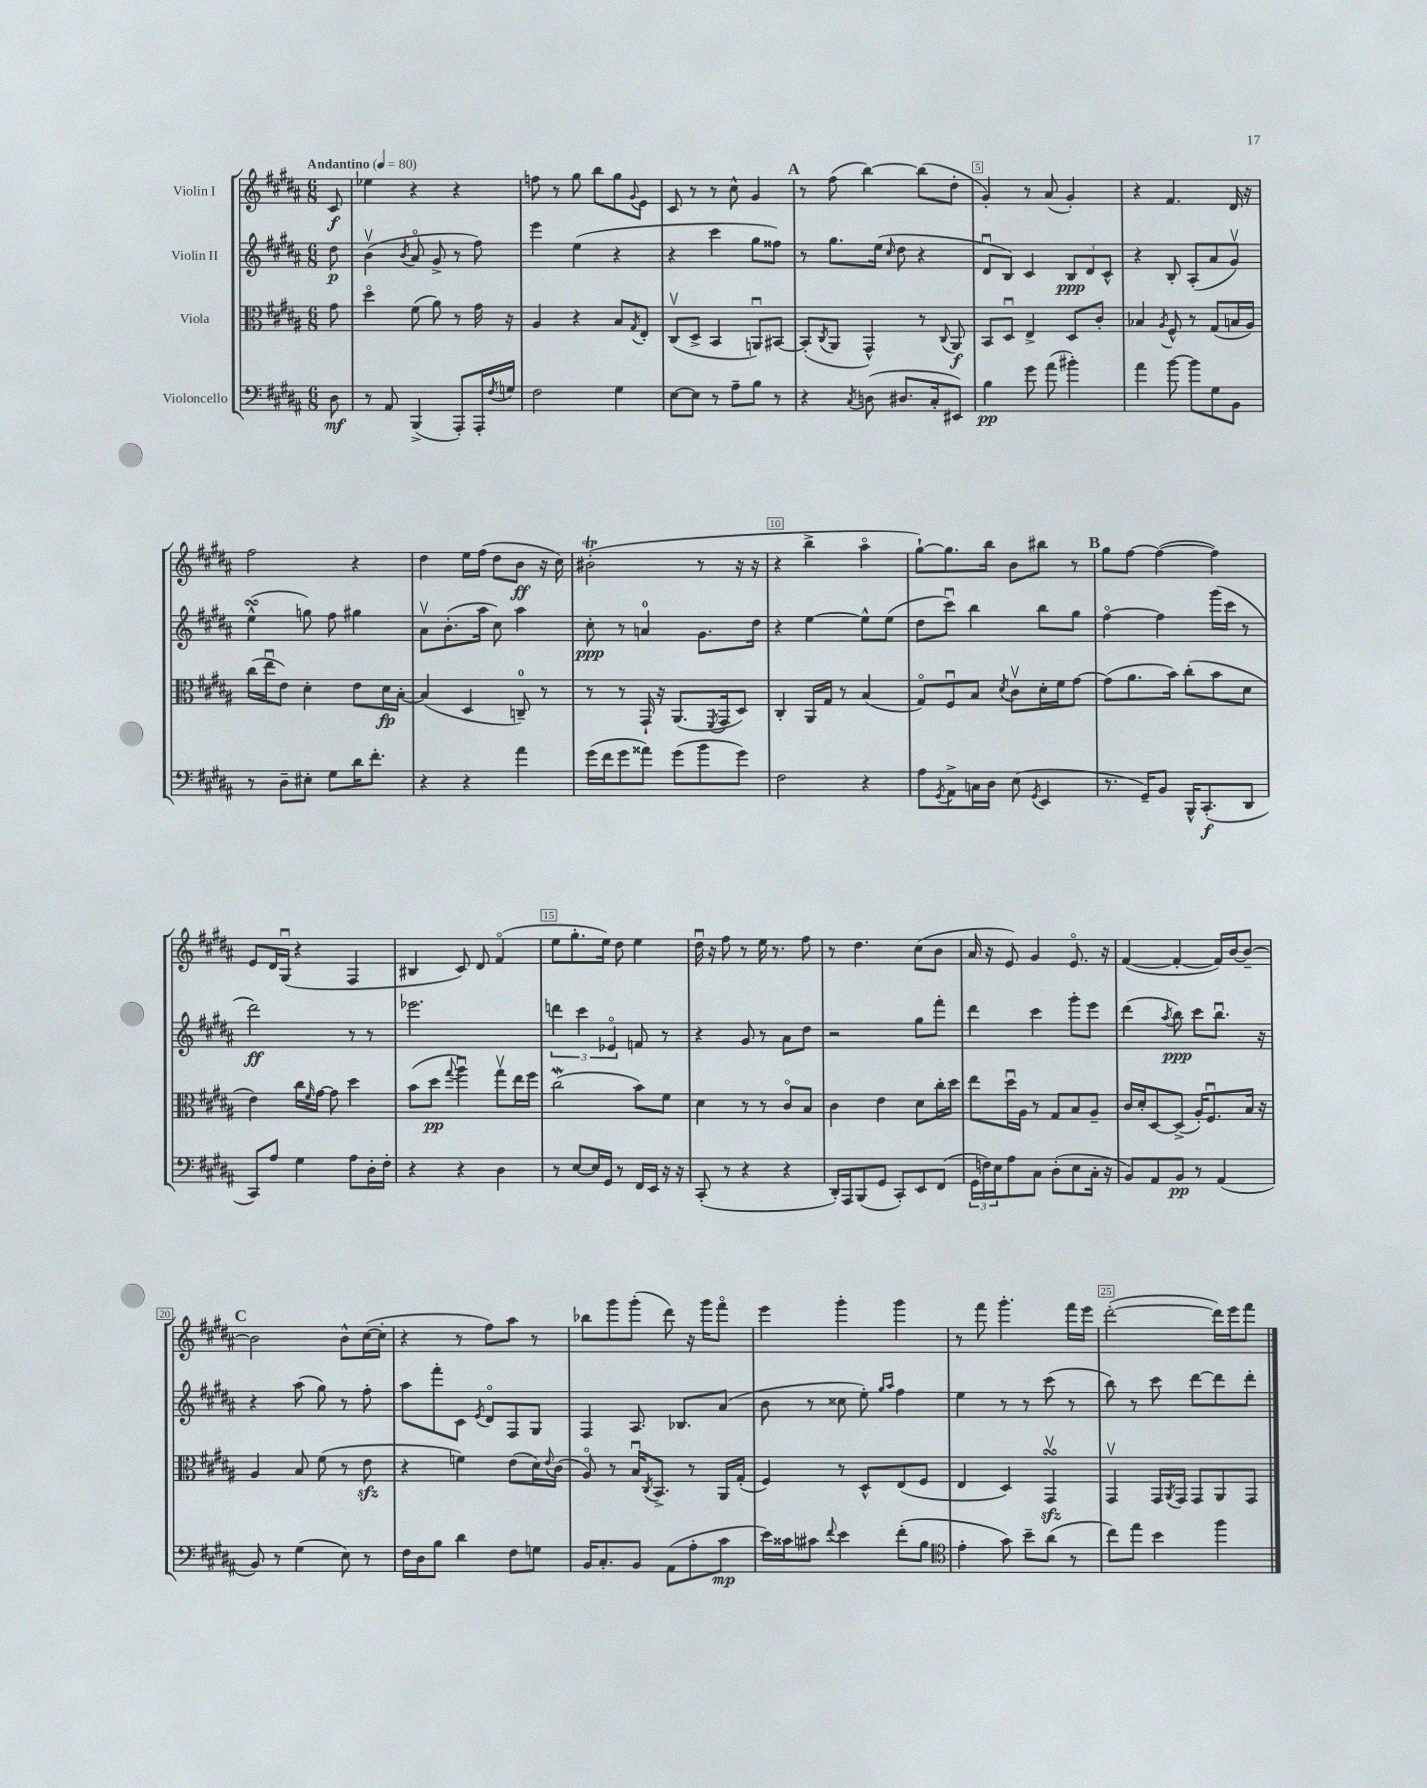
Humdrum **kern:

**kern	**kern	**kern	**kern
*staff4	*staff3	*staff2	*staff1
*clefF4	*clefC3	*clefG2	*clefG2
*k[f#c#g#d#a#]	*k[f#c#g#d#a#]	*k[f#c#g#d#a#]	*k[f#c#g#d#a#]
*M6/8	*M6/8	*M6/8	*M6/8
*MM80	*MM80	*MM80	*MM80
8D#	8g#	8dd#	8c#
=	=	=	=
8r	4dd#o	(4bv	4ee-
8AA#	.	.	.
.	.	8qb	.
(4BBB^	(8f#	8a#o	4r
.	8a#)	8g#^	.
8AAA#')	8r	8r	4r
16AAA#'	16g#	8ff#)	.
8qF#	.	.	.
16G	16r	.	.
=	=	=	=
2F#	4A#	4eee	8ff
.	.	.	8r
.	4r	(4ee	8gg#
.	.	.	8bb
4G#	8B	4r	8gg#
.	8qG#	.	8qqg#
.	8E'	.	8e
=	=	=	=
[8E	(8C#v	4r	8c#
8E]	8D#^	.	8r
8r	4BB	4ccc#	8r
8A#~	.	.	8cc#^^
8B	8AAu)	8gg#	4g#
8r	[8BB#	8ff##)	.
=	=	=	=
4r	(8BB#']	8r	8r
.	8qC#	.	.
.	8AA#	8.gg#	(8ff#
8qC#	.	.	.
(8D	4GG#^^)	.	[4bb)
.	.	(16ee	.
.	.	16qqcc#	.
8.D#	.	8dd#	.
.	8r	4r	(8bb]
16C#'	.	.	.
.	8qqC#	.	.
8EE#)	8AA#	.	8dd#'
=	=	=	=
4B	8BB	8d#u	4g#')
.	8D#u	8B)	.
8g#	4E^	4c#	8r
(8a#	.	.	(8a#
4b#')	8D#	12B	4g#')
.	.	12d#	.
.	8c#'	.	.
.	.	12c#^^	.
=	=	=	=
4a#	4B-	4r	4r
.	8qA#	.	.
[8b	8F#^^	8B'	4.f#
8b]	8r	(8A#'	.
8G#	(8G#	8a#	.
8BB	16B	8g#v)	16d#
.	16A#)	.	16r
=	=	=	=
8r	(16cc#	(4ee^^	2ff#
.	16eeu	.	.
8D#~	8e)	.	.
8E#'	4d#'	8gg)	.
8G#	.	8ff#	.
16d#	8e	4gg#	4r
8.f#'	.	.	.
.	16d#	.	.
.	[16B'	.	.
=	=	=	=
4r	(4B]	8a#v	4dd#
.	.	(8.b'	.
4r	4D#	.	16ee
.	.	16aa#	(16ff#
.	.	8cc#)	8dd#
4a#	8C~)	4aa#	8b
.	8r	.	16r
.	.	.	16cc#)
=	=	=	=
(16g#	8r	8cc#'	(2b#'
16f#	.	.	.
8g#	8r	8r	.
8a##)	16GG#`	4a	.
.	16r	.	.
(8g#	(8.AA#	.	.
8b	.	8.g#	8r
.	8qFF#	.	.
.	16GG#	.	.
8g#)	8D#)	.	16r
.	.	16dd#	16r
=	=	=	=
2F#	4C#'	4r	4r
.	16AA#	[4ee	4bb^
.	16G#	.	.
.	8r	.	.
4r	(4B	8ee^^]	4aa#o
.	.	(8ee	.
=	=	=	=
8A#	8G#o)	8dd#	[8gg#`)
8qGG#	.	.	.
8AA#^	8F#u	8ccc#u)	8.gg#]
16C	8B	4bb	.
16D#	.	.	16bb
.	8qd#	.	.
(8E	8c#v	.	8b
8qGG#	.	.	.
4EE	16d#'	8bb	8bb#
.	16f#	.	.
.	[8g#	8gg#	8r
=	=	=	=
8.r	(8g#]	[4ff#o	8gg#
.	8.a#	.	[8ff#
16GG#~)	.	.	.
8BB	.	4ff#]	(4ff#_
.	16b)	.	.
16BBB^^	(8cc#'	.	.
(8.CC#'	.	.	.
.	8b	(16ggg#	4ff#])
.	.	16ccc#	.
8DD#	8d#	8r	.
=	=	=	=
8CC#)	4e)	2ddd#)	8e
8A#	.	.	16d#
.	.	.	(16G#u
4G#	16cc#	.	4r
.	16qqf#	.	.
.	[16g#	.	.
.	8g#]	.	.
8A#	4dd#	8r	4F#
16D#'	.	8r	.
16F#'	.	.	.
=	=	=	=
4r	(8b	2.eee-	4B#
.	8dd#	.	.
.	8qqgg#	.	.
4r	4aa#u)	.	8c#)
.	.	.	8d#
4D#	8gg#v	.	(4f#o
.	16ee	.	.
.	16ff#	.	.
=	=	=	=
8r	(2cc#	6ddd	8ee
[8E	.	.	8.gg#'
.	.	6ccc#	.
16E]	.	.	.
16GG#	.	.	16ee)
.	.	6e-o	.
8r	.	.	8dd#
16FF#	8b)	8f	4ee
16EE	.	.	.
16r	8f#	8r	.
16r	.	.	.
=	=	=	=
(8CC#'	4d#	4r	16dd#u
.	.	.	16r
8r	.	.	8ff#
4r	8r	8g#	8r
.	8r	8r	16ee
.	.	.	8.r
4r	8c#o	8a#	.
.	8B	8dd#	8ff#
=	=	=	=
16DD#')	4c#	2r	8r
16AAA#	.	.	.
(8BBB	.	.	4.dd#
8GG#	4e	.	.
8CC#')	.	.	.
8EE	8d#	8gg#	(8cc#
(8FF#	16cc#'	8fff#'	8b
.	16dd#	.	.
=	=	=	=
24GG#	8ee	4ddd#	16a#
24F)	.	.	.
.	.	.	16r
24E	.	.	.
8A#	16dd#u	.	8e)
.	16A#	.	.
8C#	8r	4ccc#	4g#
(8D#'	8G#	.	.
8E	8B	8ggg#'	8.eo
16C#'	8A#~	8eee	.
16r	.	.	16r
=	=	=	=
8BB)	16c#	(4ddd#	([4f#
.	16d#'	.	.
8AA#	[8D#	.	.
.	.	8qaa#	.
8BB	(8D#^]	8bb)	4f#'_
8r	16A#')	8ccc#	.
.	8.F#u	.	.
(4AA#	.	8.bbu	16f#])
.	.	.	[16b
.	16B	.	8b~_
.	16r	16r	.
=	=	=	=
8BB)	4A#	4r	2b]
8r	.	.	.
(4G#	8B	(8aa#	.
.	(8f#	8gg#)	.
8E)	8r	8r	8b^^
8r	8e	8ff#'	([16cc#
.	.	.	16cc#']
=	=	=	=
16F#	4r	8aa#	4r
16D#	.	.	.
8B	.	8fff#'	.
4d#	4f)	8c#	8r
.	.	8qe	.
.	.	8d#o	8ff#)
8F#	(8e	8F#	8aa#
8G	16d#)	8G#	8r
.	8qqe	.	.
.	(16c#	.	.
=	=	=	=
16BB	8A#o)	4F#	8bb-
8.C#'	.	.	.
.	8r	.	8ggg#
8BB	16Bu	8.A#	(8ggg#'
.	8qC#	.	.
.	8.BB^	.	.
(8AA#	.	.	8ddd#)
.	.	8.B-	.
8A#'	8r	.	16r
.	.	.	16ggg#
8c#	16AA#	(8a#	8fff#o
.	(16G#'	.	.
=	=	=	=
16e)	4F#)	8b	4eee
16c##	.	.	.
8c#	.	8r	.
8qqf#	.	.	.
4e	8r	8cc##	4ggg#'
.	8D#^^	8ee')	.
.	.	16qqgg#	.
.	.	16qqaa#	.
(8f#'	(8E	4ff#	4ggg#
8B	8F#	.	.
=	=	=	=
*clefC4	*	*	*
4e'	4E	4ee	8r
.	.	.	8fff#
8g#)	4D#)	8r	4.ggg#'
8b~	.	8r	.
(8a#	4GG#v	(8ccc#	.
8r	.	8r	16fff#
.	.	.	16eee
=	=	=	=
8cc#)	4GG#v	8bb)	([2ddd#'
8ee	.	8r	.
4b	16GG#	8ccc#	.
.	8qAA#	.	.
.	16GG#	.	.
.	8GG#	[8ddd#	.
4ff#	8AA#	8ddd#]	16ddd#])
.	.	.	16eee
.	8GG#	8ddd#'	8fff#
==	==	==	==
*-	*-	*-	*-
